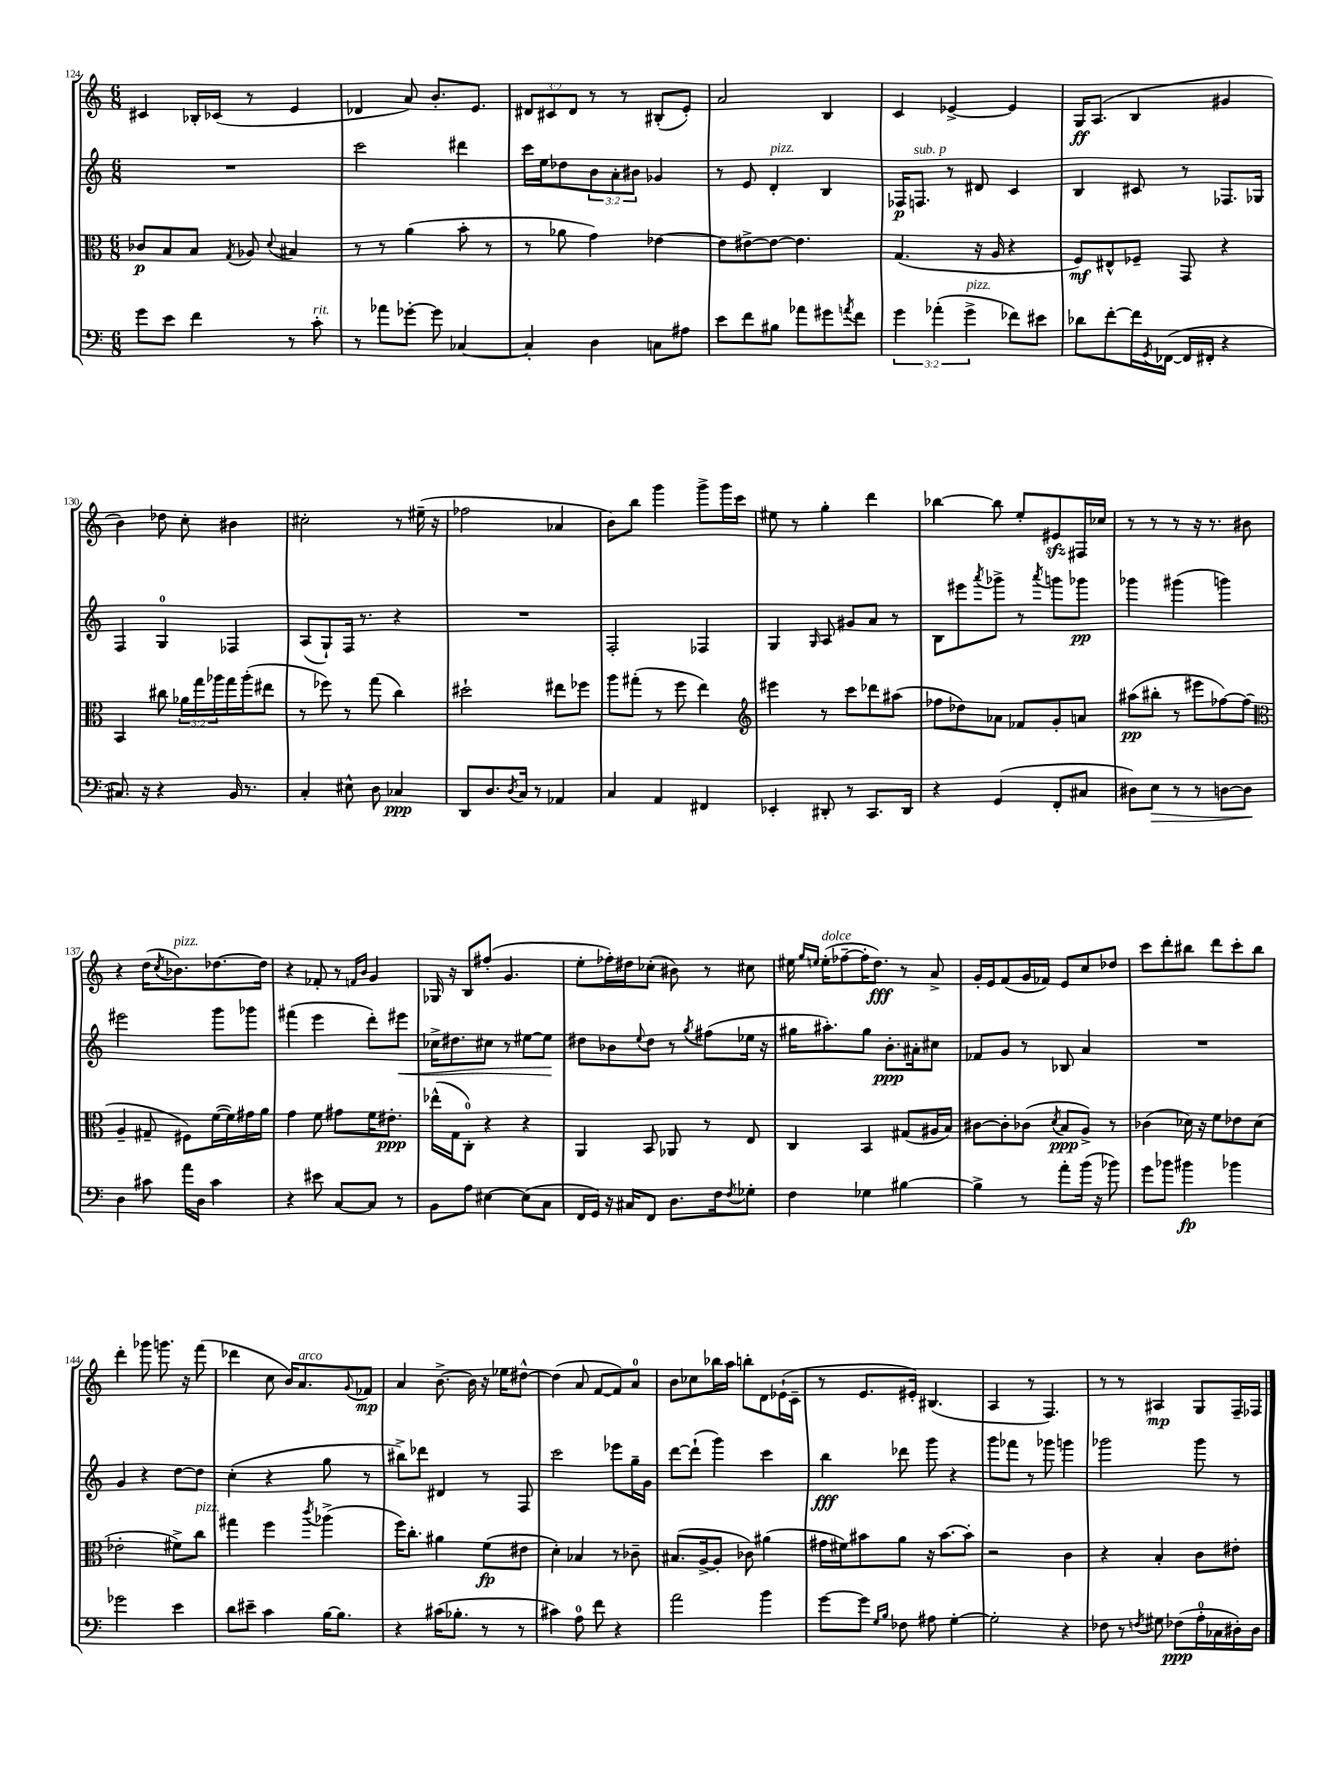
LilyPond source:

<<
\new StaffGroup <<
\new Staff = "s0" {
    \clef treble \key c \major \numericTimeSignature \time 6/8 \override Staff.TupletNumber.text = #tuplet-number::calc-fraction-text
    cis'4 bes16-. ces'16( r8 e'4 |
    des'4 a'8) b'8.-. e'8. |
    \tuplet 3/2 { dis'8 cis'8 dis'8 } r8 r8 bis8-.( e'8-.) |
    a'2 b4 |
    c'4 ees'4~-> ees'4 |
    g16\ff a8.( b4 gis'4 |
    b'4) des''8 c''8-. bis'4 |
    cis''2-. r8 eis''16--( r16 |
    fes''2 aes'4 |
    b'8) b''8 g'''4 g'''8-> g'''16 c'''16 |
    eis''8 r8 g''4-. d'''4 |
    bes''4~ bes''8 e''8-. eis'8\sfz fis16 ces''16 |
    r8 r8 r8 r16 r8. bis'8 |
    r4 d''16( \acciaccatura { c''8 } bes'8.^\markup { \italic "pizz." }) des''8.~ des''16 |
    r4 fes'8-. r8 \grace { f'16 b'16 } g'4 |
    ges16 r16 b8 fis''8-.( g'4. |
    e''8-. fes''16-.) dis''16 ces''8-.( bis'8) r8 cis''8 |
    eis''16 \grace { g''16 e''16 } e''16-.^\markup { \italic "dolce" }( fes''8~-- fes''16-. d''8.\fff) r8 a'8-> |
    g'16-. e'16 f'8( g'16 fes'16) e'8 c''8 des''8 |
    c'''8 d'''8-. bis''8 d'''8 c'''8-. bis''8 |
    d'''4-. ges'''8 g'''8. r16 f'''8( |
    des'''4 c''8 b'16) a'8.^\markup { \italic "arco" } \appoggiatura { g'8 } fes'8\mp |
    a'4 b'8.~-> b'16 r16 ees''16 dis''8~-^ |
    dis''4( a'8 f'8~ f'8) a'8-0 |
    b'8 ces''8 bes''16 a''16 b''8-. d'8 ees'16-!( c'16-- |
    r8 e'8. eis'16-.) bis4.( |
    a4 r8 f4.) |
    r8 r8 ais4\mp g8 f16-- fes16 \bar "|." |
}
\new Staff = "s1" {
    \clef treble \key c \major \numericTimeSignature \time 6/8 \override Staff.TupletNumber.text = #tuplet-number::calc-fraction-text
    R2. |
    c'''2 dis'''4 |
    c'''16 e''16 des''8 \tuplet 3/2 { b'8 a'8-. bis'8 } ges'4 |
    r8 e'8 d'4-.^\markup { \italic "pizz." } b4 |
    fes16\p f8.^\markup { \italic "sub. p" } r8 dis'8 c'4 |
    b4 cis'8 r8 fes8. ges16 |
    f4 g4-0 fes4 |
    a8( g8-!) f16 r8. r4 |
    R2. |
    f2-. fes4 |
    g4 \grace { g16 } a8 gis'8 a'8 r8 |
    b8 eis'''8 \acciaccatura { a'''8 } ges'''8-> r8 \acciaccatura { a'''8 } g'''8 ges'''8\pp |
    ges'''4 gis'''4( g'''4) |
    eis'''2 g'''8 ges'''8 |
    fis'''4( e'''4 d'''8-.) eis'''8\< |
    ces''16-> dis''8. cis''8 r8 eis''8~ eis''8\! |
    dis''8 bes'8 \appoggiatura { e''8 } dis''8 r8 \acciaccatura { g''8 } fis''8( ees''16 r16 |
    gis''16 ais''8.-.) gis''8 b'8.-.\ppp ais'16-. cis''8 |
    fes'8 g'8 r8 bes8 a'4 |
    R2. |
    g'4 r4 d''8~ d''8 |
    c''4-.( r4 g''8 r8 |
    bis''8->) des'''8 dis'4 r8 f8 |
    c'''2 ees'''8 g''16-- g'16 |
    d'''8~ d'''8-!( g'''4) c'''4 |
    b''4\fff des'''8 g'''8 r4 |
    g'''8 fes'''8 r8 ges'''8 g'''4 |
    ges'''2 ges'''8 r8 \bar "|." |
}
\new Staff = "s2" {
    \clef alto \key c \major \numericTimeSignature \time 6/8 \override Staff.TupletNumber.text = #tuplet-number::calc-fraction-text
    ces'8\p b8 b8 \acciaccatura { g8 } aes8 \appoggiatura { d'8 } bis4 |
    r8 r8 a'4( b'8-. r8 |
    r8 aes'8 g'4) ees'4~ |
    ees'8 eis'8~-> eis'8~ eis'4. |
    g4.( r16 a16 r4 |
    f8\mf) eis8-^ fes8-- g,8 r4 |
    b,4 cis''8 \tuplet 3/2 { aes'16 g''16 aes''16 } g''16 aes''16-.( eis''8 |
    r8 fes''8) r8 g''8( c''4) |
    dis''2-! eis''8 fes''8 |
    a''8 gis''8-.( r8 f''8 e''4) |
    \clef treble eis'''4 r8 c'''8 des'''8 ais''8( |
    fes''8 des''8) aes'8 fes'8 g'8-. a'8 |
    ais''8\pp( bis''8-. r8 eis'''8 fes''8~) fes''8( |
    \clef alto a4-- gis8-- fis8) f'16~( f'16) gis'16 a'16 |
    g'4 f'8 gis'8 f'16 eis'8.-.\ppp |
    ees''16-^( g16 c8-0-.) r4 r4 |
    a,4 b,8 aes,8 r8 e8 |
    c4 b,4 gis8( ais16 b16) |
    cis'8~ cis'8-. ces'8( \acciaccatura { d'8 } b8\ppp a8->) r8 |
    ces'4( des'16) r16 f'8 ees'8 des'8( |
    ees'2-. fis'8->) c''8^\markup { \italic "pizz." } |
    gis''4 f''4 \acciaccatura { c'''8 } aes''4->( |
    f''16) c''8.-. ais'4 f'8\fp( eis'8 |
    d'4-.) bes4 r8 ces'8-- |
    bis8.( a16~-> a8-. ces'8) ais'4( |
    gis'16 fis'16) bis'8 a'8 r16 bis'8.~ bis'8-. |
    r2 c'4 |
    r4 b4-. c'8 eis'8-. \bar "|." |
}
\new Staff = "s3" {
    \clef bass \key c \major \numericTimeSignature \time 6/8 \override Staff.TupletNumber.text = #tuplet-number::calc-fraction-text
    g'8 e'8 f'4 r8 c'8-.^\markup { \italic "rit." } |
    r8 aes'8 ges'8~-. ges'8 ces4~ |
    ces4-. d4 c8 ais8 |
    e'8 f'8 bis8 aes'8 gis'8 \acciaccatura { a'8 } f'8 |
    \tuplet 3/2 { g'4 aes'4-.( g'4->^\markup { \italic "pizz." } } fes'8) eis'8 |
    des'8 f'8~-. f'16 \acciaccatura { g,8 } fes,16~( fes,16 fis,16-. r4 |
    cis8.) r16 r4 b,16 r8. |
    c4-. eis8-^ d8 ces4\ppp |
    d,8 d8. \acciaccatura { d8 } c16 r8 aes,4 |
    c4 a,4 fis,4 |
    ees,4-. dis,8-. r8 c,8. dis,16 |
    r4 g,4( f,8-. cis8 |
    dis8) e8\> r8 r8 d8~ d8\! |
    d4 cis'8 a'16 d16 cis'4 |
    r4 eis'8 c8~ c8 r8 |
    b,8 a8 eis4~ eis8( c8 |
    f,16 g,16) r16 cis16 f,8 d8. f16 \acciaccatura { f8 } ges8-. |
    f4 ges4 bis4~ |
    bis4-> r8 a'8-. b'16( r16 bes'8) |
    g'8 bes'8 bis'4\fp bes'4 |
    ges'2 e'4 |
    d'8 eis'8-- c'4 b16~ b8. |
    r4 cis'16( bes8.-. r8 r8 |
    cis'4) a8-0 f'8 r4 |
    a'2 b'4 |
    g'8~ g'8 \grace { g16 b16 } fes8 ais8 g4~-. |
    g2-. r4 |
    fes8 r8 \acciaccatura { f8 } gis8 fes8\ppp( a16-0-. ces16 dis16-.) dis16 \bar "|." |
}
>>
>>
\layout { \context { \Score currentBarNumber = #124 } }
